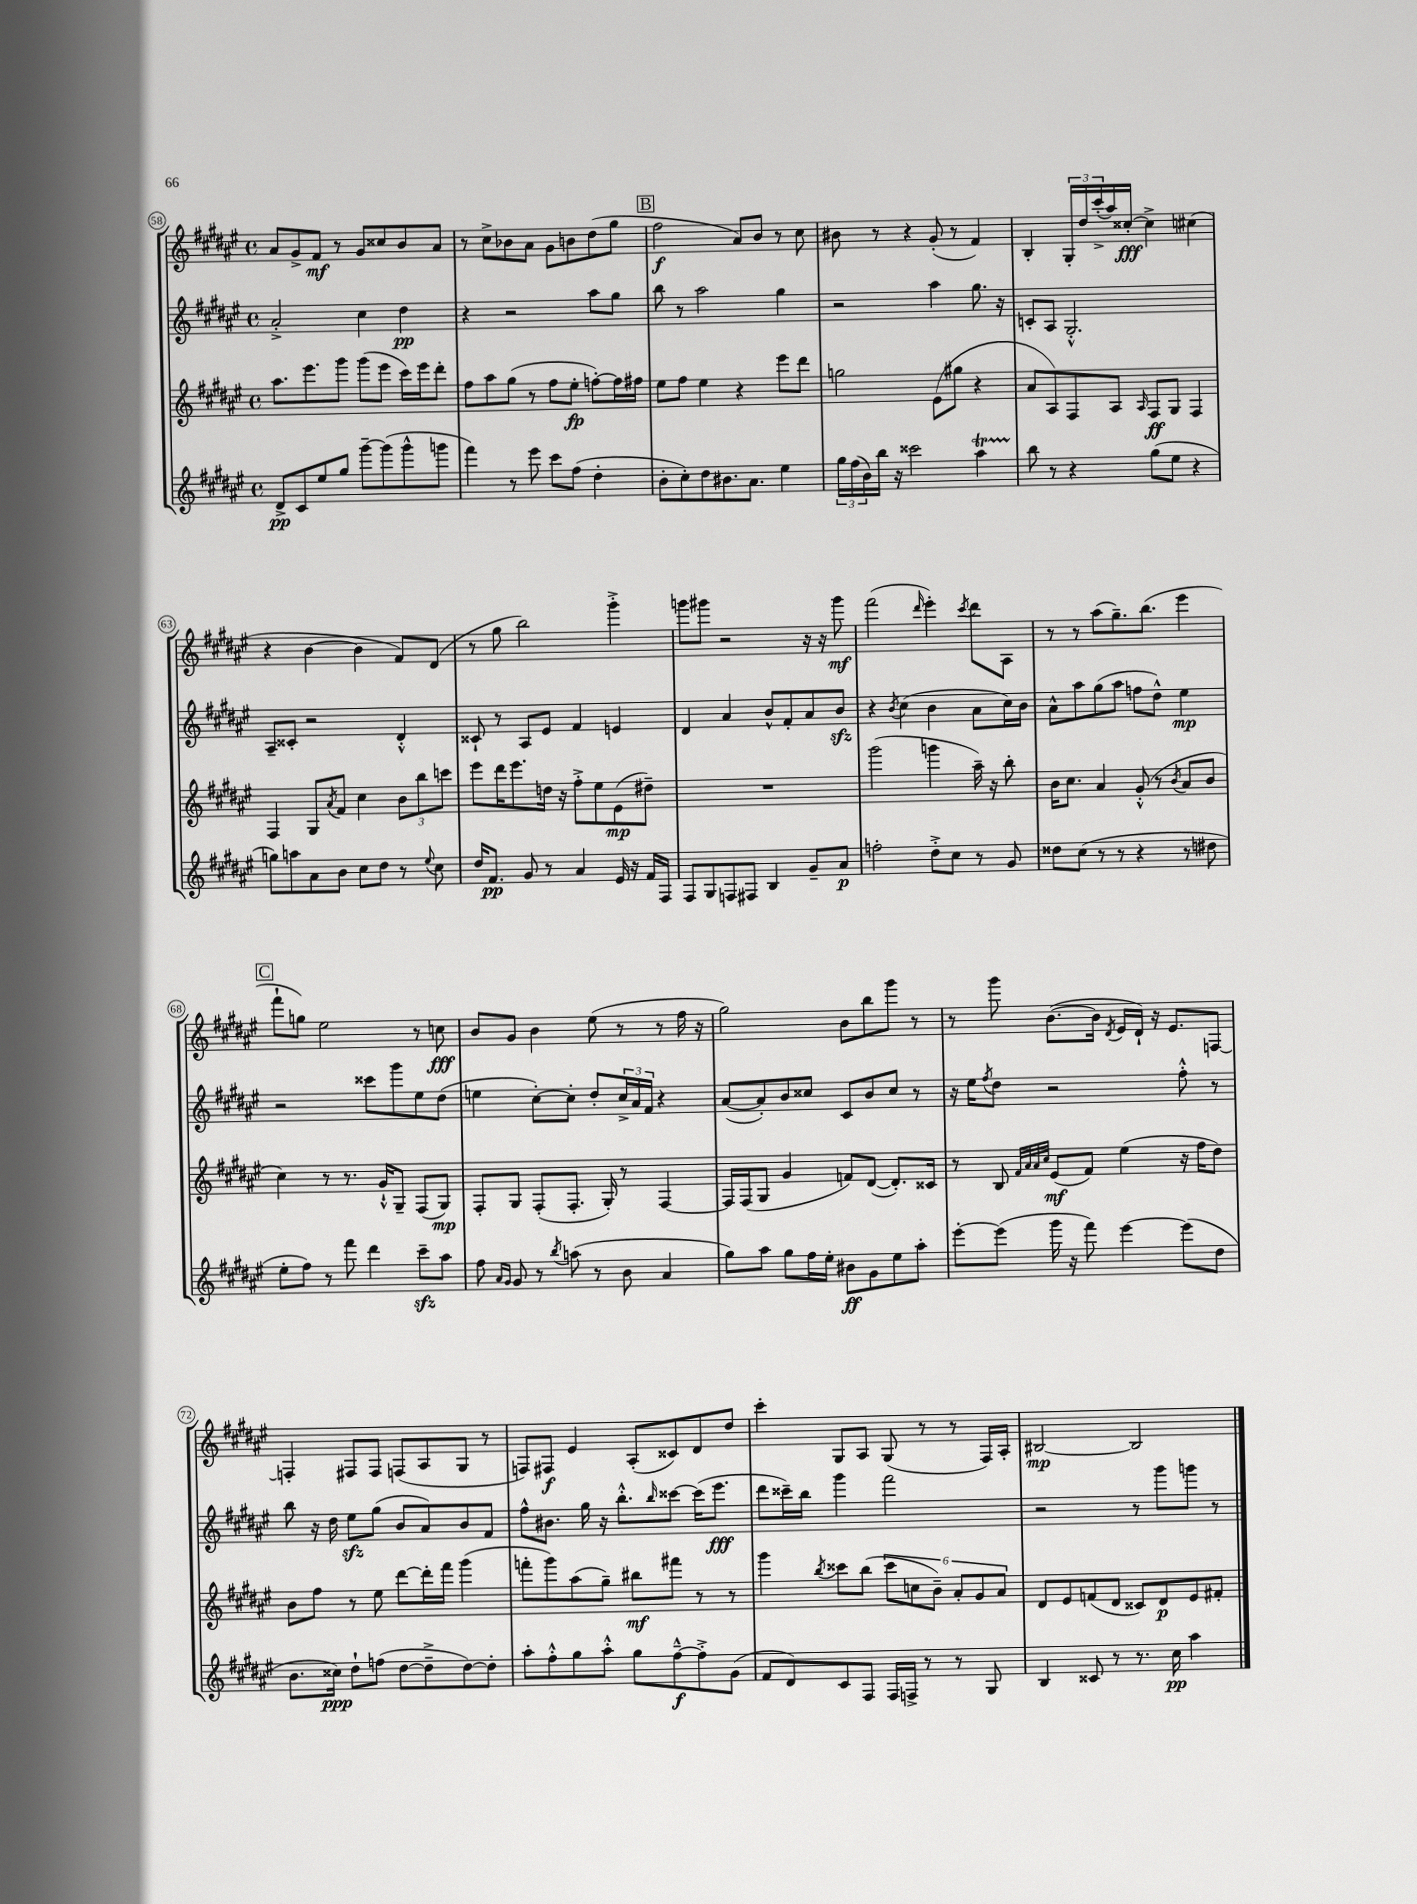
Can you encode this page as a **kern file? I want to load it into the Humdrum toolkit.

**kern	**kern	**kern	**kern
*staff4	*staff3	*staff2	*staff1
*clefG2	*clefG2	*clefG2	*clefG2
*k[f#c#g#d#a#e#]	*k[f#c#g#d#a#e#]	*k[f#c#g#d#a#e#]	*k[f#c#g#d#a#e#]
*M4/4	*M4/4	*M4/4	*M4/4
*met(c)	*met(c)	*met(c)	*met(c)
8d#^	8.aa#	2a#'^	8a#
8c#	.	.	8g#^
.	8.eee#	.	.
8ee#	.	.	8f#
8gg#	8ggg#	.	8r
[8ggg#~	(8ggg#	4cc#	8g#
(8ggg#]	8eee#	.	8cc##
8ggg#^^	16ccc#)	4dd#	8b
.	16eee#	.	.
8ggg	8ddd#'	.	8a#
=	=	=	=
4fff#)	8ff#	4r	8r
.	8aa#	.	8cc#^
8r	(8gg#	2r	8b-
8eee#	8r	.	8a#
8ccc#	8ff#	.	8g#
(8ff#	8ee#'	.	8b
4dd#'	[8ff')	8aa#	(8dd#
.	16ff]	8gg#	8gg#
.	16ff#	.	.
=	=	=	=
8b'	8ee#	8bb	2ff#
8cc#')	8ff#	8r	.
8dd#	4ee#	2aa#	.
8.b#	.	.	.
.	4r	.	8a#)
8.a#	.	.	.
.	.	.	8b
4ee#	8eee#	4gg#	8r
.	8ddd#	.	8cc#
=	=	=	=
24gg#	2gg	2r	8b#
(24ff#	.	.	.
24b)	.	.	.
16bb	.	.	8r
16r	.	.	.
2ccc##	.	.	4r
.	(8e#	4aa#	(8g#'
.	8gg#	.	8r
4aa#	4r	8.gg#	4f#)
.	.	16r	.
=	=	=	=
8bb	8a#	8c'	4B'
8r	8A#)	8A#	.
4r	8F#	2.G#'^^	24G#'
.	.	.	24dd#
.	.	.	(24ccc#'^
.	8A#	.	16aa#)
.	.	.	[16cc##'
.	16qqA#	.	.
(8gg#	8F#	.	4cc##^]
8ee#	8G#	.	.
4r	4F#	.	(4cc#
=	=	=	=
8gg)	4F#	8A#~	4r
8aa	.	8c##'	.
8a#	8G#	2r	[4b
.	8qa#	.	.
8b	8f#	.	.
8cc#	4cc#	.	4b]
8dd#	.	.	.
8r	12b	4d#'^^	8f#)
.	12bb	.	.
8qqee#	.	.	.
8cc#	.	.	(8d#
.	12ccc	.	.
=	=	=	=
16dd#	8eee#	8c##`	8r
8.f#	.	.	.
.	16ddd#	8r	8gg#
.	8.eee#	.	.
8g#	.	8A#	2bb)
8r	16dd	8e#	.
.	16r	.	.
4a#	8ff#'^	4f#	.
.	8ee#	.	.
16e#	(8e#	4e	4ggg#'^
16r	.	.	.
16f#	8dd#~)	.	.
16F#	.	.	.
=	=	=	=
8F#	1r	4d#	8ggg
8G#	.	.	8ggg#
8F	.	4a#	2r
8F#	.	.	.
4B	.	8b^^	.
.	.	8f#'	.
8g#~	.	8a#	16r
.	.	.	16r
8a#	.	8b	8ggg#
=	=	=	=
2ff'	(2ggg#	4r	(2fff#
.	.	8qb	.
.	.	(4cc#	.
.	.	.	16qqddd#
8dd#'^	4ggg	4b	4eee#')
8cc#	.	.	.
.	.	.	8qccc#
8r	16aa#~)	8a#	8ddd#
.	16r	.	.
8g#	8bb'	16cc#)	8A#
.	.	16b	.
=	=	=	=
8dd##	16b	8a#^^	8r
.	8.cc#	.	.
(8cc#	.	8aa#	8r
8r	4a#	(8gg#	(8aa#
8r	.	8aa#	8.gg#~)
4r	(8g#'^^	8ff	.
.	.	.	(8.bb
.	8r	8dd#^^)	.
.	8qb	.	.
8r	8a#	4ee#	4eee#
8dd#	8b	.	.
=	=	=	=
8ee#'	4cc#)	2r	8fff#`
8ff#)	.	.	8gg)
8r	8r	.	2ee#
8fff#	8.r	.	.
4ddd#	.	8ccc##	.
.	16g#`^^	.	.
.	8G#~	8ggg#	.
8ccc#~	(8F#	8ee#	8r
8aa#	8G#)	(8dd#	8cc
=	=	=	=
8ff#	8F#'	4ee	8b
16qqa#	.	.	.
16qqg#	.	.	.
8g#	8G#	.	8g#
8r	(8F#'	[8cc#')	4b
8qbb	.	.	.
(8aa	8.F#'	8cc#']	.
8r	.	8dd#'	(8ee#
.	16G#')	.	.
8b	8r	24cc#^	8r
.	.	24a#	.
.	.	24f#	.
4a#	[4F#	4r	8r
.	.	.	16ff#
.	.	.	16r
=	=	=	=
8gg#)	16F#]	([8a#	2gg#)
.	(16F#	.	.
8aa#	8G#	8a#'])	.
8gg#	4g#	8b	.
16ff#	.	8cc##	.
16ee#'	.	.	.
8b#	8f)	8c#	8b
8g#	([8d#	8b	8bb
8ee#	8.d#'])	8cc##	8ggg#
8aa#'	.	8r	8r
.	16c##	.	.
=	=	=	=
[8eee#'	8r	16r	8r
.	.	16ee#	.
.	.	8qff#	.
(8eee#]	8B	8dd#	8ggg#
.	32qqf#	.	.
.	32qqa#	.	.
.	32qqa#	.	.
.	32qqcc#	.	.
16ggg#	(8e#	2r	([8.b
16r	.	.	.
8fff#)	8f#)	.	.
.	.	.	16b]
.	.	.	8qd#
[4eee#	(4ee#	.	16e#
.	.	.	16d#`)
.	.	.	16r
.	.	.	8.e#
(8eee#]	16r	8ff#'^^	.
.	16ff#	.	.
8dd#	8dd#)	8r	[8F
=	=	=	=
8.b	8b	8bb	4F']
.	8ff#	16r	.
16cc##)	.	16dd#	.
8dd#`	8r	8ee#	8F#
(8ff	8ee#	(8gg#	8F#
[8dd#	[8ddd#	8b	(8F
8dd#~^]	16ddd#']	8a#)	8A#
.	16fff#	.	.
[8dd#)	(4ggg#	8b	8G#
8dd#']	.	8f#	8r
=	=	=	=
8aa#'	8fff'	8ff#^^	8F)
8ff#'^^	8ggg#)	8.b#	8F#
8gg#	(8aa#	.	4e#
.	.	16gg#	.
8aa#'^^	8gg#~)	16r	.
.	.	8.bb'^^	.
8gg#	8bb#	.	(8A#'
.	.	16qqbb	.
[8ff#~^^	8fff#	[8ccc##	8c##)
8ff#'^]	8r	(16ccc##]	8d#
.	.	8.eee#	.
(8g#	8r	.	8dd#
=	=	=	=
8f#	4ggg#	8ddd#	4ccc#'
8d#)	.	16ccc##~)	.
.	.	16bb	.
.	8qbb	.	.
8c#	8ccc##	4ggg#	8G#
8F#	(8bb	.	8A#
16F#	12ccc##	2fff#	(8G#
16F^	.	.	.
.	12cc	.	.
8r	.	.	8r
.	12b~)	.	.
8r	12a#'	.	8r
.	12g#	.	.
8G#	.	.	16F#)
.	12a#	.	.
.	.	.	16A#'
=	=	=	=
4B	8d#	2r	[2B#
.	8e#	.	.
8c##	(8f	.	.
8r	8d#	.	.
8.r	8c##)	8r	2B#]
.	8d#	8ggg#	.
16cc#	.	.	.
4aa#	8e#	8ggg	.
.	8f#'	8r	.
==	==	==	==
*-	*-	*-	*-
